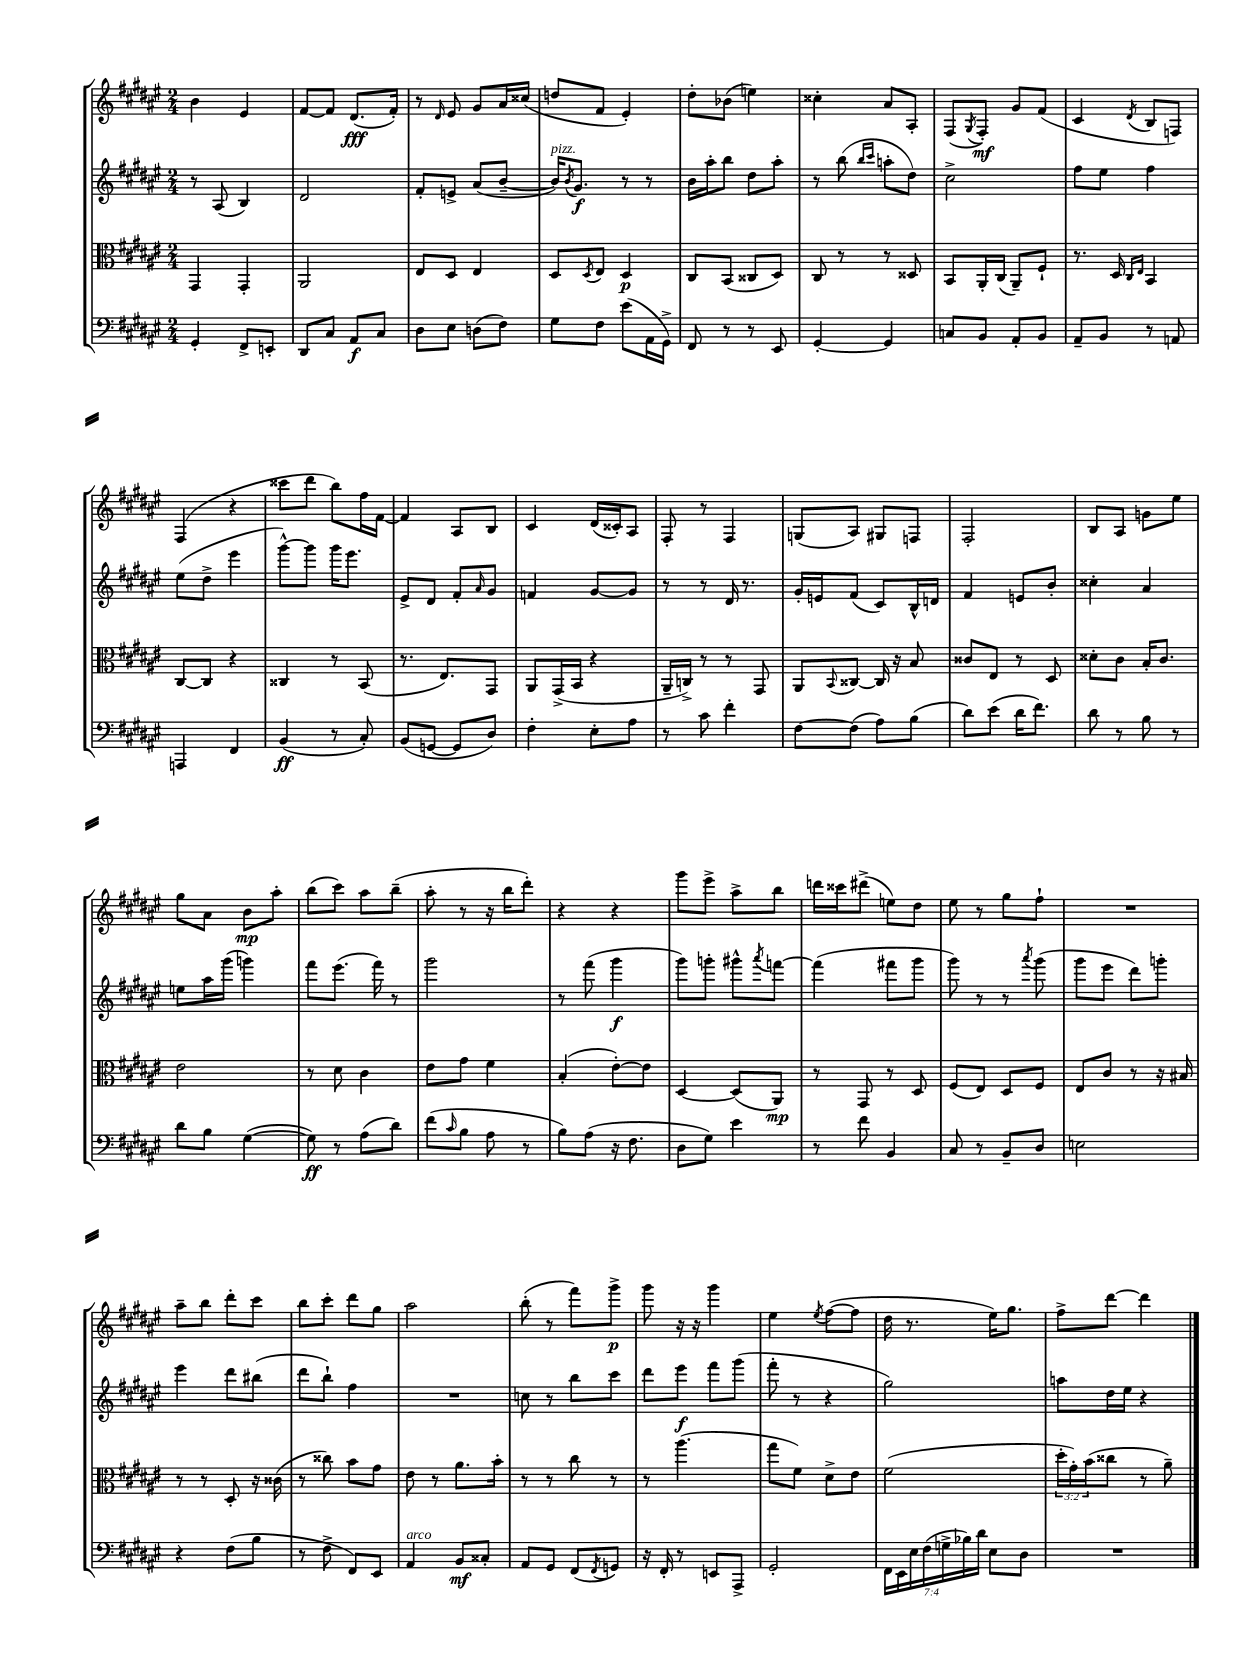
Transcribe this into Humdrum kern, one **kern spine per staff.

**kern	**dynam	**kern	**dynam	**kern	**dynam	**kern	**dynam
*part4	*part4	*part3	*part3	*part2	*part2	*part1	*part1
*staff4	*staff4	*staff3	*staff3	*staff2	*staff2	*staff1	*staff1
*clefF4	*	*clefC3	*	*clefG2	*	*clefG2	*
*k[f#c#g#d#a#e#]	*	*k[f#c#g#d#a#e#]	*	*k[f#c#g#d#a#e#]	*	*k[f#c#g#d#a#e#]	*
*M2/4	*	*M2/4	*	*M2/4	*	*M2/4	*
=79	=79	=79	=79	=79	=79	=79	=79
4GG#'/	.	4GG#/	.	8r	.	4b\	.
.	.	.	.	(8A#/	.	.	.
8FF#^/L	.	4GG#'/	.	4B/)	.	4e#/	.
8EEn'/J	.	.	.	.	.	.	.
=80	=80	=80	=80	=80	=80	=80	=80
8DD#/L	.	2AA#/	.	2d#/	.	[8f#/L	.
8C#/J	.	.	.	.	.	8f#/J]	.
8AA#/L	f	.	.	.	.	(8.d#/L	fff
8C#/J	.	.	.	.	.	.	.
.	.	.	.	.	.	16f#'/Jk)	.
=81	=81	=81	=81	=81	=81	=81	=81
8D#\L	.	8E#/L	.	8f#'/L	.	8r	.
.	.	.	.	.	.	16qqd#/	.
8E#\J	.	8D#/J	.	8en^/J	.	8e#/	.
(8Dn\L	.	4E#/	.	(8a#/L	.	8g#/L	.
8F#\J)	.	.	.	[8b~/J	.	16a#/L	.
.	.	.	.	.	.	(16cc##X/JJ	.
=82	=82	=82	=82	=82	=82	=82	=82
!	!	!	!	!LO:TX:a:i:t=pizz.	!	!	!
8G#\L	.	8D#/L	.	16b/KL])	.	8ddn/L	.
.	.	.	.	8qb/	.	.	.
.	.	.	.	8.g#/J	f	.	.
.	.	8qD#/	.	.	.	.	.
8F#\J	.	8E#/J	.	.	.	8f#/J	.
(8e#\L	.	4D#/	p	8r	.	4e#'/)	.
16AA#\L	.	.	.	8r	.	.	.
16GG#^\JJ)	.	.	.	.	.	.	.
=83	=83	=83	=83	=83	=83	=83	=83
8FF#/	.	8C#/L	.	16b\LL	.	8dd#'\L	.
.	.	.	.	16aa#'\J	.	.	.
8r	.	(8BB/J	.	8bb\J	.	(8b-X\J	.
8r	.	8C##X/L	.	8dd#\L	.	4een\)	.
8EE#/	.	8D#/J)	.	8aa#'\J	.	.	.
=84	=84	=84	=84	=84	=84	=84	=84
[4GG#'/	.	8C#/	.	8r	.	4cc##X'\	.
.	.	8r	.	(8bb\	.	.	.
.	.	.	.	16qqbb/LL	.	.	.
.	.	.	.	16qqccc#/JJ	.	.	.
4GG#/]	.	8r	.	8aan'\L	.	8a#/L	.
.	.	8D##X/	.	8dd#\J)	.	8A#'/J	.
=85	=85	=85	=85	=85	=85	=85	=85
8Cn/L	.	8BB/L	.	2cc#^\	.	(8F#/L	.
.	.	.	.	.	.	8qG#/	.
8BB/J	.	16AA#'/L	.	.	.	8F#'/J)	mf
.	.	(16C#/JJ	.	.	.	.	.
8AA#'/L	.	8AA#~/L)	.	.	.	8g#/L	.
8BB/J	.	8F#`/J	.	.	.	(8f#/J	.
=86	=86	=86	=86	=86	=86	=86	=86
8AA#~/L	.	8.r	.	8ff#\L	.	4c#/	.
8BB/J	.	.	.	8ee#\J	.	.	.
.	.	16D#/	.	.	.	.	.
.	.	16qqC#/LL	.	.	.	.	.
.	.	16qqE#/JJ	.	.	.	8qd#/	.
8r	.	4BB/	.	4ff#\	.	8B/L	.
8AAn/	.	.	.	.	.	8Fn/J)	.
!!LO:LB:g=z
=87	=87	=87	=87	=87	=87	=87	=87
4AAAn/	.	[8C#/L	.	(8ee#\L	.	(4F#/	.
.	.	8C#/J]	.	8dd#^\J	.	.	.
4FF#/	.	4r	.	4eee#\	.	4r	.
=88	=88	=88	=88	=88	=88	=88	=88
(4BB/	ff	4C##X/	.	[8ggg#^^\L)	.	8ccc##X\L	.
.	.	.	.	8ggg#\J]	.	8ddd#\J	.
8r	.	8r	.	16ggg#\KL	.	8bb\L)	.
.	.	.	.	8.eee#\J	.	.	.
8C#'/)	.	(8BB/	.	.	.	16ff#\L	.
.	.	.	.	.	.	[16f#\JJ	.
=89	=89	=89	=89	=89	=89	=89	=89
(8BB/L	.	8.r	.	8e#^/L	.	4f#/]	.
[8GGn/J	.	.	.	8d#/J	.	.	.
.	.	8.E#/L)	.	.	.	.	.
8GG/L]	.	.	.	8f#'/L	.	8A#/L	.
.	.	.	.	16qqa#/	.	.	.
8D#/J)	.	8GG#/J	.	8g#/J	.	8B/J	.
=90	=90	=90	=90	=90	=90	=90	=90
4F#'\	.	8AA#/L	.	4fn/	.	4c#/	.
.	.	(16GG#^/L	.	.	.	.	.
.	.	16BB/JJ	.	.	.	.	.
8E#'\L	.	4r	.	[8g#/L	.	(16d#/LL	.
.	.	.	.	.	.	16c##X'/J)	.
8A#\J	.	.	.	8g#/J]	.	8A#/J	.
=91	=91	=91	=91	=91	=91	=91	=91
8r	.	16AA#~/LL	.	8r	.	8F#'/	.
.	.	16Cn^/JJ)	.	.	.	.	.
8c#\	.	8r	.	8r	.	8r	.
4f#'\	.	8r	.	16d#/	.	4F#/	.
.	.	.	.	8.r	.	.	.
.	.	8GG#/	.	.	.	.	.
=92	=92	=92	=92	=92	=92	=92	=92
[8F#\L	.	8AA#/L	.	16g#'/LL	.	(8Gn/L	.
.	.	.	.	16en/J	.	.	.
.	.	8qqBB/	.	.	.	.	.
(8F#\J]	.	[8C##X/J	.	(8f#/J	.	8A#/J)	.
8A#\L)	.	16C##/]	.	8c#/L)	.	8G#X/L	.
.	.	16r	.	.	.	.	.
(8B\J	.	8B/	.	16B^^/L	.	8Fn/J	.
.	.	.	.	16dn/JJ	.	.	.
=93	=93	=93	=93	=93	=93	=93	=93
8d#\L)	.	8c##X/L	.	4f#/	.	2F#'/	.
(8e#\J	.	8E#/J	.	.	.	.	.
16d#\KL	.	8r	.	8en/L	.	.	.
8.f#\J)	.	.	.	.	.	.	.
.	.	8D#/	.	8b'/J	.	.	.
=94	=94	=94	=94	=94	=94	=94	=94
8d#\	.	8d##X'\L	.	4cc##X'\	.	8B/L	.
8r	.	8c#\J	.	.	.	8A#/J	.
8B\	.	16B'/KL	.	4a#/	.	8gn\L	.
.	.	8.c#/J	.	.	.	.	.
8r	.	.	.	.	.	8ee#\J	.
!!LO:LB:g=z
=95	=95	=95	=95	=95	=95	=95	=95
8d#\L	.	2e#\	.	8een\L	.	8gg#\L	.
8B\J	.	.	.	16aa#\L	.	8a#\J	.
.	.	.	.	(16ggg#\JJ	.	.	.
([4G#\	.	.	.	4gggn\)	.	8b\L	mp
.	.	.	.	.	.	8aa#'\J	.
=96	=96	=96	=96	=96	=96	=96	=96
8G#\])	ff	8r	.	8fff#\L	.	(8bb\L	.
8r	.	8d#\	.	(8.eee#\J	.	8ccc#\J)	.
(8A#\L	.	4c#\	.	.	.	8aa#\L	.
.	.	.	.	16fff#\)	.	.	.
8d#\J)	.	.	.	8r	.	(8bb~\J	.
=97	=97	=97	=97	=97	=97	=97	=97
(8f#\L	.	8e#\L	.	2ggg#\	.	8aa#'\	.
16qqc#/	.	.	.	.	.	.	.
8B\J	.	8g#\J	.	.	.	8r	.
8A#\	.	4f#\	.	.	.	16r	.
.	.	.	.	.	.	16bb\KL	.
8r	.	.	.	.	.	8ddd#'\J)	.
=98	=98	=98	=98	=98	=98	=98	=98
8B\L)	.	(4B'/	.	8r	.	4r	.
(8A#\J	.	.	.	(8fff#\	.	.	.
16r	.	[8e#'\L)	.	4ggg#\	f	4r	.
8.F#\	.	.	.	.	.	.	.
.	.	8e#\J]	.	.	.	.	.
=99	=99	=99	=99	=99	=99	=99	=99
8D#\L	.	[4D#/	.	8ggg#\L)	.	8ggg#\L	.
8G#\J)	.	.	.	8gggn'\J	.	8eee#^\J	.
4e#\	.	(8D#/L]	.	8ggg#X^^\L	.	8aa#^\L	.
.	.	.	.	8qaaa#/	.	.	.
.	.	8AA#/J)	mp	[8fffn\J	.	8bb\J	.
=100	=100	=100	=100	=100	=100	=100	=100
8r	.	8r	.	(4fff\]	.	16dddn\LL	.
.	.	.	.	.	.	16ccc##X\J	.
8f#\	.	8GG#/	.	.	.	(8ddd#X^\J	.
4BB/	.	8r	.	8fff#X\L	.	8een\L)	.
.	.	8D#/	.	8ggg#\J	.	8dd#\J	.
=101	=101	=101	=101	=101	=101	=101	=101
8C#/	.	(8F#/L	.	8ggg#\)	.	8ee#\	.
8r	.	8E#/J)	.	8r	.	8r	.
8BB~/L	.	8D#/L	.	8r	.	8gg#\L	.
.	.	.	.	8qaaa#/	.	.	.
8D#/J	.	8F#/J	.	(8ggg#\	.	8ff#`\J	.
=102	=102	=102	=102	=102	=102	=102	=102
2En\	.	8E#/L	.	8ggg#\L	.	2r	.
.	.	8c#/J	.	8eee#\J	.	.	.
.	.	8r	.	8ddd#\L)	.	.	.
.	.	16r	.	8gggn'\J	.	.	.
.	.	16B#X/	.	.	.	.	.
!!LO:LB:g=z
=103	=103	=103	=103	=103	=103	=103	=103
4r	.	8r	.	4eee#\	.	8aa#~\L	.
.	.	8r	.	.	.	8bb\J	.
(8F#\L	.	8D#'/	.	8ddd#\L	.	8ddd#'\L	.
8B\J	.	16r	.	(8bb#X\J	.	8ccc#\J	.
.	.	(16c##X\	.	.	.	.	.
=104	=104	=104	=104	=104	=104	=104	=104
8r	.	8r	.	8ddd#\L	.	8bb\L	.
8F#^\	.	8cc##X\)	.	8bb`\J)	.	8ccc#'\J	.
8FF#/L)	.	8b\L	.	4ff#\	.	8ddd#\L	.
8EE#/J	.	8g#\J	.	.	.	8gg#\J	.
=105	=105	=105	=105	=105	=105	=105	=105
!LO:TX:a:i:t=arco	!	!	!	!	!	!	!
4AA#/	.	8e#\	.	2r	.	2aa#\	.
.	.	8r	.	.	.	.	.
8BB/L	mf	8.a#\L	.	.	.	.	.
8C##X'/J	.	.	.	.	.	.	.
.	.	16b'\Jk	.	.	.	.	.
=106	=106	=106	=106	=106	=106	=106	=106
8AA#/L	.	8r	.	8ccn\	.	(8bb'\	.
8GG#/J	.	8r	.	8r	.	8r	.
(8FF#/L	.	8cc#\	.	8bb\L	.	8fff#\L)	.
8qFF#/	.	.	.	.	.	.	.
8GGn/J)	.	8r	.	8ccc#\J	.	8ggg#^\J	p
=107	=107	=107	=107	=107	=107	=107	=107
16r	.	8r	.	8ddd#\L	.	8ggg#\	.
16FF#'/	.	.	.	.	.	.	.
8r	.	(4.aa#\	.	8eee#\J	f	16r	.
.	.	.	.	.	.	16r	.
8EEn/L	.	.	.	8fff#\L	.	4ggg#\	.
8AAA#^/J	.	.	.	(8ggg#\J	.	.	.
=108	=108	=108	=108	=108	=108	=108	=108
2GG#'/	.	8gg#\L	.	8fff#'\	.	4ee#\	.
.	.	8f#\J)	.	8r	.	.	.
.	.	.	.	.	.	8qee#/	.
.	.	8d#^\L	.	4r	.	([8ff#\L	.
.	.	8e#\J	.	.	.	8ff#\J]	.
=109	=109	=109	=109	=109	=109	=109	=109
28FF#\LL	.	(2f#\	.	2gg#\)	.	16dd#\	.
28EE#\	.	.	.	.	.	.	.
.	.	.	.	.	.	8.r	.
28E#\	.	.	.	.	.	.	.
(28F#\	.	.	.	.	.	.	.
28Gn^\	.	.	.	.	.	.	.
28B-X\)	.	.	.	.	.	.	.
28d#\JJ	.	.	.	.	.	.	.
8E#\L	.	.	.	.	.	16ee#\KL)	.
.	.	.	.	.	.	8.gg#\J	.
8D#\J	.	.	.	.	.	.	.
=110	=110	=110	=110	=110	=110	=110	=110
2r	.	24dd#'\LL	.	8aan\L	.	8ff#^\L	.
.	.	24g#'\)	.	.	.	.	.
.	.	(24b\J	.	.	.	.	.
.	.	8cc##X\J	.	16dd#\L	.	[8ddd#\J	.
.	.	.	.	16ee#\JJ	.	.	.
.	.	8r	.	4r	.	4ddd#\]	.
.	.	8a#~\)	.	.	.	.	.
==	==	==	==	==	==	==	==
*-	*-	*-	*-	*-	*-	*-	*-
